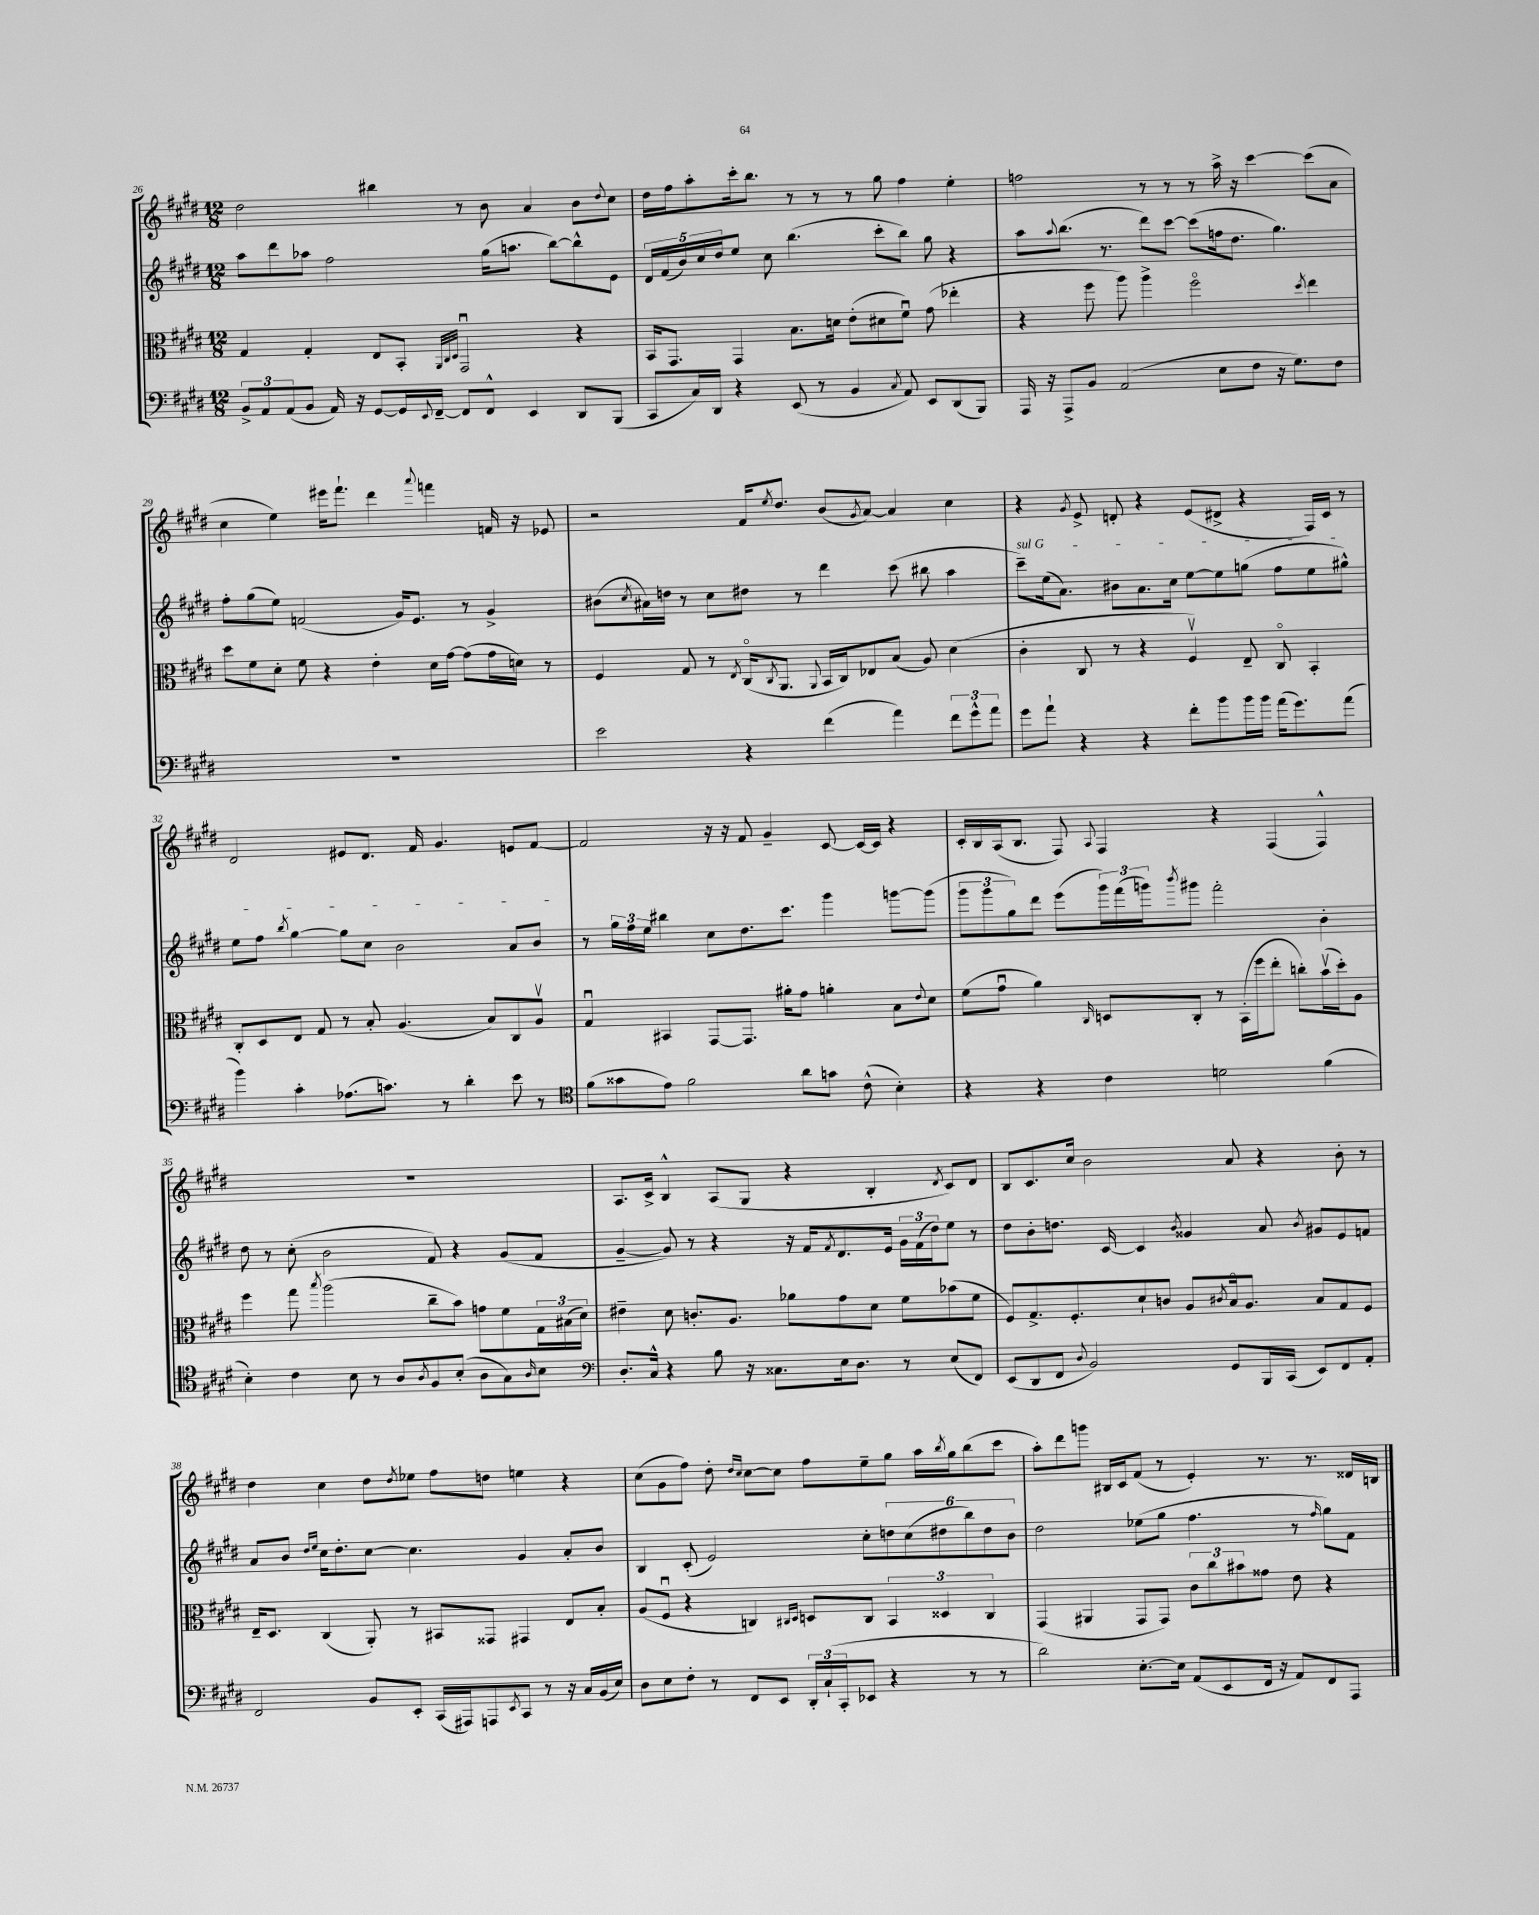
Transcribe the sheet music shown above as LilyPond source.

<<
\new StaffGroup <<
\new Staff = "s0" {
    \clef treble \key e \major \numericTimeSignature \time 12/8
    dis''2 bis''4 r8 b'8 a'4 b'8 \appoggiatura { dis''8 } cis''8 |
    dis''16 fis''16 a''8-. cis'''16-. b''8. r8 r8 r8 gis''8 fis''4 e''4-. |
    f''2 r8 r8 r8 a''16-> r16 cis'''4~ cis'''8( a'8 |
    cis''4 e''4) eis'''16 fis'''8.-! dis'''4 \appoggiatura { a'''8 } f'''4 f'16 r16 ees'8 |
    r2 fis'16 \acciaccatura { e''8 } dis''8. b'8( \acciaccatura { gis'8 } a'8~) a'4 cis''4 |
    r4 \acciaccatura { gis'8 } e'8-> d'8-. r4 e'8( dis'8-> r4 fis16) cis'16 r8 |
    dis'2 eis'8 dis'8. fis'16 gis'4. e'8 fis'8~ |
    fis'2 r16 r16 fis'8 gis'4-- cis'8~ cis'16~ cis'16 r4 |
    cis'16-. b16 a16( b8. fis8) \appoggiatura { a8 } fis4 r4 fis4( fis4-^) |
    R1. |
    a8. cis'16-> b4-^ a8( gis8 r4 b4-. \acciaccatura { dis'8 } cis'8) dis'8 |
    b8 cis'8. cis''16 b'2 a'8 r4 b'8-. r8 |
    dis''4 cis''4 dis''8 \acciaccatura { dis''8 } ees''8 fis''8 d''8 e''4 r4 |
    cis''8( gis'8 fis''8) dis''8-. \grace { dis''16 cis''16 } cis''8~ cis''8 fis''8 e''8-- gis''8 a''16 \acciaccatura { b''8 } gis''16 b''8( cis'''8 |
    a''8-.) dis'''8 g'''8 bis16 cis'16 fis'8( r8 e'4-.) r8. r8. disis'16 b16 \bar "|." |
}
\new Staff = "s1" {
    \clef treble \key e \major \numericTimeSignature \time 12/8
    a''8 dis'''8 aes''8 fis''2 gis''16( a''8. b''8~) b''8-^ e'8 |
    \tuplet 5/4 { dis'16 fis'16( b'16) cis''16 dis''16 } e''8 cis''8 b''4.( cis'''8-. b''8) gis''8 r4 |
    a''8 \appoggiatura { a''8 } b''8.( r8. dis'''8) cis'''8~ cis'''8( f''16 dis''8. gis''4.) |
    fis''8-. gis''8( e''8) f'2( gis'16) e'8. r8 gis'4-> |
    bis'8( \acciaccatura { cis''8 } ais'16) d''16 r8 cis''8 dis''8 r8 dis'''4 cis'''8( bis''8 a''4 |
    \once \override TextSpanner.bound-details.left.text = \markup { \italic "sul G" } cis'''8--\startTextSpan) e''16( a'8.) bis'8 a'8. cis''16 e''8~ e''8 g''8( fis''8 e''8 gis''8-^) |
    e''8 fis''8 \acciaccatura { b''8 } gis''4~ gis''8 cis''8 b'2 a'8 b'8\stopTextSpan |
    r8 \tuplet 3/2 { gis''16 fis''16 e''16 } bis''4 cis''8 dis''8. cis'''8. gis'''4 g'''8~ g'''8( |
    \tuplet 3/2 { gis'''8 gis'''8 gis''8) } dis'''8 e'''8( \tuplet 3/2 { gis'''16) fis'''16( g'''16) } \acciaccatura { b'''8 } gis'''8 fis'''2-. b'4-. |
    dis''8 r8 cis''8-.( b'2 fis'8) r4 gis'8( fis'8 |
    gis'4~-- gis'8) r8 r4 r16 fis'16 \acciaccatura { fis'8 } dis'8. e'16 \tuplet 3/2 { gis'16 fis'16( dis''16) } e''8 r8 |
    dis''8 b'8-. d''8. cis'16~ cis'4 \acciaccatura { b'8 } gisis'4 a'8 \acciaccatura { b'8 } gis'8 e'8 f'8 |
    a'8 b'8 \grace { dis''16 e''16 } cis''16 dis''8.-. cis''8~ cis''4. gis'4 a'8-. b'8 |
    b4 cis'8-.( e'2) cis''8-. \tuplet 6/4 { d''8 cis''8( dis''8 b''8) dis''8 b'8 } |
    dis''2 ees''8( gis''8 fis''4. r8 \grace { fis''16 } gis''8) fis'8 \bar "|." |
}
\new Staff = "s2" {
    \clef alto \key e \major \numericTimeSignature \time 12/8
    gis4 gis4-. e8 b,8-. \grace { a,32 cis32 dis32 } gis,2\downbow r4 |
    b,16 gis,8. gis,4 b8. d'16 e'8-.( dis'8 fis'8\downbow) gis'8( ees''4-. |
    r4 fis''8 a''8) a''4-> fis''2\flageolet \acciaccatura { dis''8 } e''4 |
    dis''8 fis'8 dis'8-. fis'8 r4 e'4-. dis'16 gis'16~ gis'8( gis'16 d'16) r8 |
    fis4 gis8 r8 \acciaccatura { e8 } cis16\flageolet( \acciaccatura { cis8 } a,8. \appoggiatura { a,8 } b,16 cis16) ees8 b8( a8) dis'4( |
    cis'4-. cis8 r8 r4 fis4\upbow) e8-- cis8\flageolet b,4-. |
    cis8-. dis8 e8 gis8 r8 b8-. a4.( b8) cis8 a8\upbow |
    gis4\downbow bis,4 gis,8~ gis,8. ais'16-. gis'8 a'4-. b8 \appoggiatura { e'8 } dis'8 |
    fis'8( gis'8\downbow a'4) \grace { cis16 } d8 cis8-. r8 b,16-.( fis''16 e''8-. c''8-.) b'16\upbow( dis''16-.) a8 |
    fis''4 gis''8 \acciaccatura { b''8 } a''2( cis''8-- b'8) g'8 fis'8 \tuplet 3/2 { gis16 bis16( dis'16) } |
    eis'4-- dis'8 c'8.-. a8. aes'8 gis'8 dis'8 fis'8 bes'8( fis'8 |
    fis8) gis8.-> fis8.-. dis'8-! c'8 a8 \acciaccatura { cis'8 } b16\flageolet a8. b8 gis8 fis8 |
    e16-- dis8. cis4( a,8-.) r8 bis,8 gisis,8 gis,4 e8 b8-. |
    a8( fis8\downbow r4 c4) \grace { cis16 dis16 } d8 cis8 \tuplet 3/2 { b,4 disis4 cis4 } |
    gis,4( ais,4 gis,8 gis,8) \tuplet 3/2 { cis'8 cis''8 bis'8 } gisis'8 e'8 r4 \bar "|." |
}
\new Staff = "s3" {
    \clef bass \key e \major \numericTimeSignature \time 12/8
    \tuplet 3/2 { b,8-> a,8 a,8( } b,8 a,16) r16 gis,8~ gis,16 \appoggiatura { e,8 } fis,16~-- fis,8 fis,8-^ e,4 dis,8 b,,8( |
    cis,8 cis16) dis,16 r4 e,8( r8 b,4 \acciaccatura { cis8 } a,8) e,8 dis,8( b,,8) |
    a,,16 r16 a,,8-> b,8 a,2( e8 fis8 r16 gis8.) fis8 |
    R1. |
    e'2 r4 fis'4( a'4) \tuplet 3/2 { fis'8 gis'8-^ a'8 } |
    gis'8 a'8-! r4 r4 fis'8-. b'8 b'16 b'16 a'16( gis'8.) a'8( |
    b'4) cis'4-. aes8.( c'8.) r8 dis'4-. e'8 r8 |
    \clef tenor fis'8( gisis'8 e'8) fis'2 a'8 g'8 cis'8-^( b4-.) |
    r4 r4 cis'4 d'2 fis'4( |
    b4-.) cis'4 b8 r8 a8 \acciaccatura { a8 } fis8 b8-.( a8 gis8) \grace { a16 } b8 |
    \clef bass dis8.-. cis16-^ r4 b8 r16 cisis8. e16 dis8. r8 e8( fis,8) |
    e,8( dis,8 fis,8 \appoggiatura { dis8 } b,2) gis,8 b,,16 cis,16( e,8) fis,8 a,8-. |
    fis,2 b,8 e,8-. cis,16( ais,,16) a,,8 \acciaccatura { e,8 } cis,8 r8 r16 cis16 b,16( e16) |
    dis8 e8 fis8-. r8 fis,8 e,8 \tuplet 3/2 { dis,16-. cis16-!( cis,16-. } ees,8 r4 r8 r8 |
    dis'2) e8.~-. e16 a,8( e,8 fis,16 r16 a,8) fis,8 a,,8 \bar "|." |
}
>>
>>
\layout { \context { \Score currentBarNumber = #26 } }
